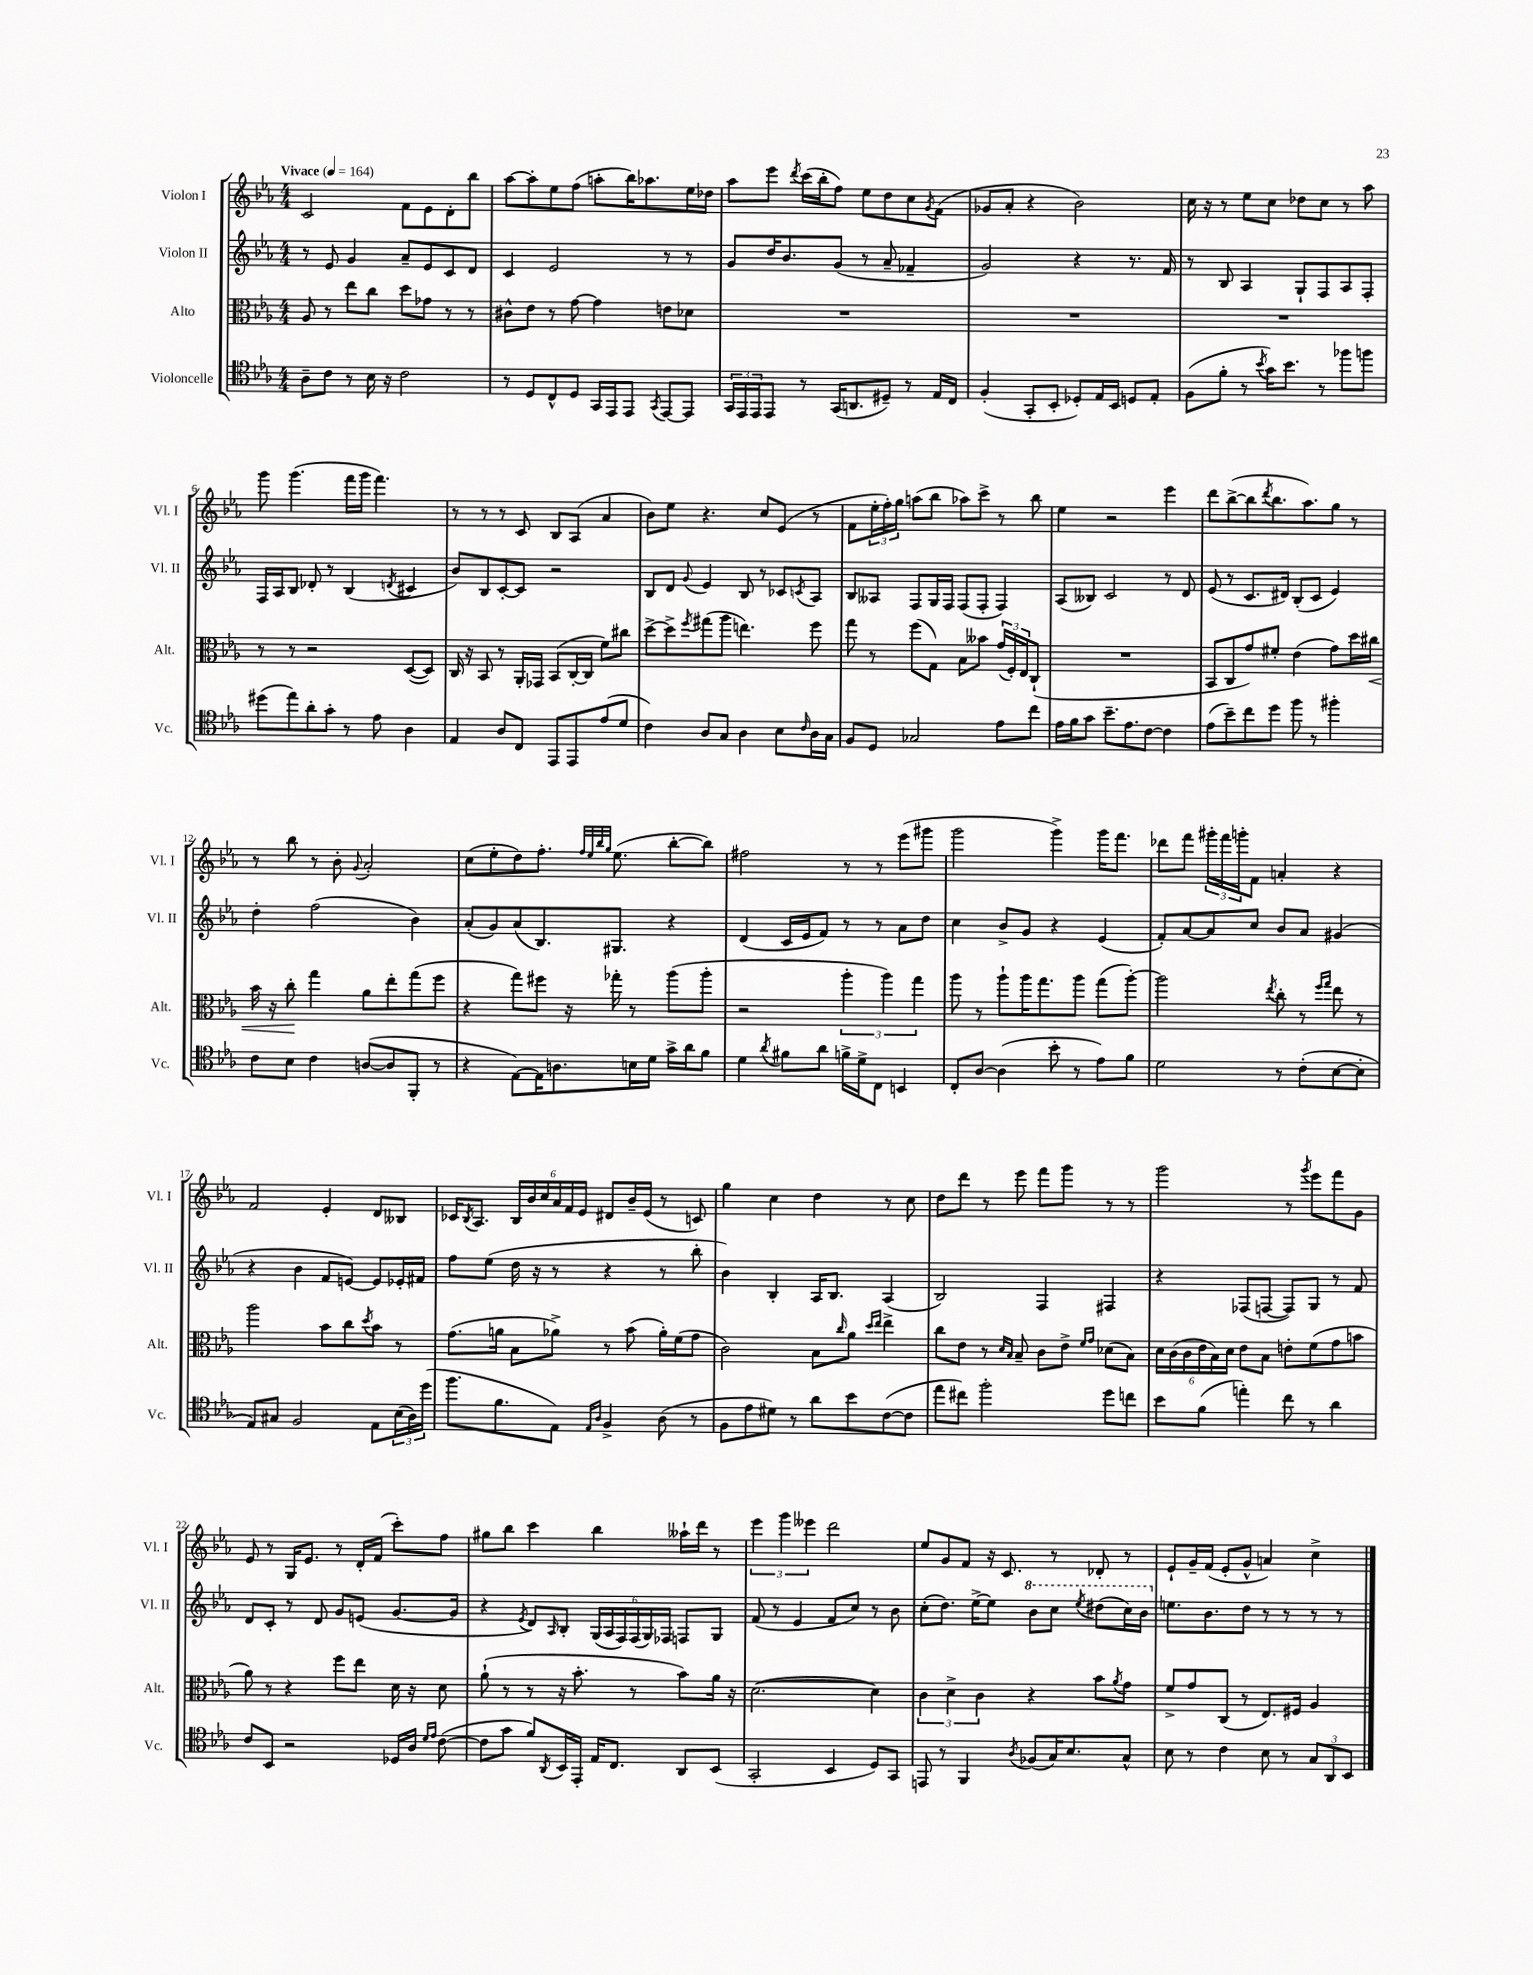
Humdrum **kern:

**kern	**kern	**kern	**kern
*staff4	*staff3	*staff2	*staff1
*clefC4	*clefC3	*clefG2	*clefG2
*k[b-e-a-]	*k[b-e-a-]	*k[b-e-a-]	*k[b-e-a-]
*M4/4	*M4/4	*M4/4	*M4/4
*MM164	*MM164	*MM164	*MM164
8A-~	8A-	8r	2c
8c	8r	8e-	.
8r	8ee-	4g	.
16B-	8cc	.	.
16r	.	.	.
2c	8dd	8a-~	8f
.	8g-	8e-	8e-
.	8r	8c	8d'
.	8r	8d	8bb-
=	=	=	=
8r	8c#^^	4c	[8aa-
8D	8e-	.	8aa-']
8C^^	8r	2e-	8ee-
8D	[8g	.	(8ff
16GG	4g]	.	8aa'
16EE-	.	.	.
8EE-	.	.	16bb-)
.	.	.	8.aa-
8qGG	.	.	.
[8EE-	8e	8r	.
8EE-]	8d-	8r	16ee-
.	.	.	16dd-
=	=	=	=
24GG	1r	8g	8aa-
24EE-	.	.	.
24EE-	.	.	.
8EE-	.	16dd	8eee-
.	.	8.b-	.
.	.	.	8qddd
8r	.	.	(16ccc
.	.	.	16bb-'
(16GG	.	(8g	8ff)
8.AA	.	.	.
.	.	8r	8ee-
8D#~)	.	8a-~	8dd
8r	.	4f-~	8cc
.	.	.	8qg
16E-	.	.	(8f
16C	.	.	.
=	=	=	=
(4F'	1r	2g)	8g-
.	.	.	8a-'
8GG'	.	.	4r
8BB-'	.	.	.
8D-')	.	4r	2b-)
16E-	.	.	.
16BB-	.	.	.
8D	.	8.r	.
8E-'	.	.	.
.	.	16f	.
=	=	=	=
(8F	1r	8r	16cc
.	.	.	16r
8f'	.	8B-	8r
8r	.	4A-	8ee-
8qb-	.	.	.
16g)	.	.	8cc
8.b-	.	.	.
.	.	8G`	8dd-
8r	.	8F	8cc
8ff-	.	8A-	8r
8ff	.	8F'	8aa-
=	=	=	=
(8dd#	8r	16F	8ggg
.	.	16A-	.
8ee-)	8r	8B-	(4.ggg
8a-'	2r	8d-'	.
8g'	.	8r	.
8r	.	(4B-	16fff
.	.	.	16ggg
8e-	.	.	4.fff)
.	.	8qd	.
4A-	([8D	4c#	.
.	8D])	.	.
=	=	=	=
4E-	16C	8b-)	8r
.	16r	.	.
.	8BB-	8B-	8r
8A-	8r	[8c'	8r
8C	16AA-'	8c]	8c
.	16GG-	.	.
8EE-	(8BB-	2r	8B-
8EE-	[16C'	.	(8A-
.	16C]	.	.
(8e-	8f)	.	4a-
8d	8cc#	.	.
=	=	=	=
4c)	[8dd^	8B-	8b-)
.	8dd^]	8d	8ee-
.	8qff	8qqg	.
8A-	(8gg#	4e-	4.r
8G	8aa-	.	.
4A-	4.ee)	8B-	.
.	.	8r	8cc
8B-	.	8c-	(8e-
16qqc	.	8qc	.
16A-	8ff	8A-	8r
16G	.	.	.
=	=	=	=
8F	8gg	8B-	8f
8D	8r	8A--	24ee-'
.	.	.	24ff')
.	.	.	24gg
2G-	(8ff	8F	(8aa
.	8G)	16G	8bb-
.	.	16F	.
.	8B-	(8F	8aa-)
.	8b--	8F'	8ccc^
8e-	(24g	4F)	8r
.	24F')	.	.
.	24E-	.	.
8cc	(8C`	.	8bb-
=	=	=	=
16e-	1r	(8A-	4ee-
16f	.	.	.
8g	.	8B--)	.
8.b-~	.	2c	2r
8.e-	.	.	.
[8c	.	.	.
4c]	.	8r	4eee-
.	.	8d	.
=	=	=	=
(8e-	8BB-	(8e-	8ddd
8b-~)	8C	8r	([8bb-^
8cc	8g)	8.c	8bb-]
.	.	.	8qddd
8dd	8f#'	.	8.bb-
.	.	16d#)	.
8ff	(4e-	(8B-'	.
.	.	.	8.aa-)
8r	.	8c	.
4ff#'	8g)	4e-)	8gg
.	16dd	.	8r
.	16cc#	.	.
=	=	=	=
8c	16b-	4dd'	8r
.	16r	.	.
8B-	8cc'	.	8bb-
4c	4gg	(2ff	8r
.	.	.	8b-'
.	.	.	8qqg
([8A	8a-	.	2a-'
8A]	8ee-'	.	.
8FF'	(8gg	4b-)	.
8r	8ff	.	.
=	=	=	=
4r	4r	(8a-'	(8cc
.	.	8g)	8ee-'
[8E-)	8gg)	(8a-	8dd)
16E-]	8ff#	8.B-)	8.ff'
8.A	.	.	.
.	16r	.	.
.	.	.	32qqff
.	.	.	32qqee-
.	.	.	32qqbb-
.	.	.	32qqgg
.	16gg-'	8.G#	(8.ee-
16B	8r	.	.
16d	.	.	.
16g^	(8aa-	4r	[8bb-'
16a-	.	.	.
8f	8aa-'	.	8bb-])
=	=	=	=
4d	2r	(4d	2ff#
8qa-	.	.	.
8f#	.	16c	.
.	.	16e-	.
8a-	.	8f)	.
16f^	6aa-'	8r	8r
16d^	.	.	.
8C	.	8r	8r
.	6aa-)	.	.
4BB	.	8a-	(8eee-
.	6gg	.	.
.	.	8dd	8ggg#
=	=	=	=
8C'	8aa-	4cc	2ggg
[8A-	8r	.	.
(4A-]	8aa-`	8b-^	.
.	16aa-	8g	.
.	8.gg	.	.
8b-'	.	4r	4ggg^)
8r	8aa-	.	.
8e-)	(8gg	(4e-	16ggg
.	.	.	8.fff
8f	[8aa-')	.	.
=	=	=	=
2d	2aa-]	8f')	8ddd-
.	.	[8a-	8fff
.	.	8a-]	24ggg#'
.	.	.	24fff
.	.	.	24ggg'
.	.	8cc	8f
.	8qee-	.	.
8r	8cc'	8b-	4a'
(8c'	8r	8a-	.
.	16qqff	.	.
.	16qqgg	.	.
[8B-	8ee-	(4g#	4r
8B-']	8r	.	.
=	=	=	=
8E-)	2aa-	4r	2f
8G#	.	.	.
2F	.	4b-	.
.	8b-	8f	4e-'
.	8cc	[8e)	.
.	8qdd	.	.
8E-	8b-	8e]	8d
(24B-	8r	16e-'	8B--
24A-)	.	.	.
.	.	16f#	.
(24dd	.	.	.
=	=	=	=
8.ff	(8.g	8ff	16c-
.	.	.	8qB-
.	.	.	8.A-
.	.	(8ee-	.
8.f	16a	.	.
.	8B-	16dd	24B-
.	.	.	24b-
.	.	16r	.
.	.	.	24cc
8E-)	8a-^)	8r	24a-
.	.	.	24f
.	.	.	24e-
16qqE-	.	.	.
16qqA-	.	.	.
4F^	8r	4r	8d#
.	(8b-	.	16b-~
.	.	.	(16e-
(8A-	16a-')	8r	8r
.	(16f	.	.
8r	8g	8bb-'	8c)
=	=	=	=
8F	2c)	4b-)	4gg
8e-	.	.	.
8d#)	.	4B-'	4cc
8r	.	.	.
8a-	8B-	16A-	4dd
.	.	8.B-	.
.	16qqcc	.	.
8b-	8a-	.	.
.	16qqdd	.	.
.	16qqee-	.	.
([8c	4ee-^	(4A-	8r
8c]	.	.	8cc
=	=	=	=
8ee-	8cc	2B-)	8dd
8cc#)	8e-	.	8ddd
2ff'	8r	.	8r
.	16qqd	.	.
.	16qqB-	.	.
.	8B-~	.	8eee-
.	8c	4F	8fff
.	8e-^	.	8ggg
.	16qqf	.	.
.	16qqg	.	.
8dd	(8d-	4F#	8r
8cc	8B-)	.	8r
=	=	=	=
8b-	24d	4r	2ggg
.	(24c	.	.
.	24c	.	.
(8f	24e-	.	.
.	24B-)	.	.
.	24d	.	.
4ee')	8e-	(8F-	.
.	8B-	[8F	.
8cc	8e'	8F])	8r
.	.	.	8qggg
8r	(8f	8G	8eee-
4a-	8g	8r	8fff
.	8b	8f	8g
=	=	=	=
8c	8a-)	8d	8e-
8BB-	8r	8c'	8r
2r	4r	8r	16G
.	.	.	8.e-
.	.	8d	.
.	8ff	8g	8r
.	8ee-	(8e	16d'
.	.	.	(16f
16D-	16d	[8.g	8ccc')
16A-	16r	.	.
16qqd	.	.	.
16qqe-	.	.	.
([8c	8d	.	8ff
.	.	16g]	.
=	=	=	=
8c]	(8a-`	4r	8gg#
8g	8r	.	8bb-
.	.	8qe-	.
8f)	8r	8d)	4ccc
8qAA-	.	16qqA-	.
16BB-	16r	8B-'	.
16EE-'	8.b-'	.	.
16E-	.	(24G	4bb-
.	.	24A-	.
8.C	.	.	.
.	.	24F)	.
.	8r	(24F	.
.	.	24G)	.
.	.	24F-	.
8AA-	8b-)	8F	16aa--`
.	.	.	16ddd
(8BB-	16a-	8G	8r
.	16r	.	.
=	=	=	=
2GG'	([2.d	(8f	6eee-
.	.	8r	.
.	.	.	6ggg
.	.	4e-	.
.	.	.	6eee--
4BB-	.	8f	2ddd
.	.	8cc)	.
8D)	4d])	8r	.
8GG	.	8b-	.
=	=	=	=
8EE	6c	(8cc'	8ee-
8r	.	8.dd)	8g
.	6d^	.	.
4FF	.	.	8f
.	.	[16ee-^	.
.	6c	.	.
.	.	8ee-]	16r
.	.	.	8.c
8qA-	.	.	.
(8F-	4r	8bb-	.
16G)	.	8ccc	8r
8.B-	.	.	.
.	.	8qeee-	.
.	8b-	(8ddd#	8d-'
.	8qa-	.	.
8G^^	8g	16ccc)	8r
.	.	16bb-	.
=	=	=	=
8B-	8f^	8.ee	8e-`
8r	8g	.	16g~
.	.	8.b-	(16f
4c	(8C	.	8e-'
.	8r	8dd	8g^^
8B-	8.E-)	8r	4a)
8r	.	8r	.
.	16F#	.	.
12G	4A-	8r	4cc^
12AA-	.	.	.
.	.	8r	.
12BB-	.	.	.
==	==	==	==
*-	*-	*-	*-
